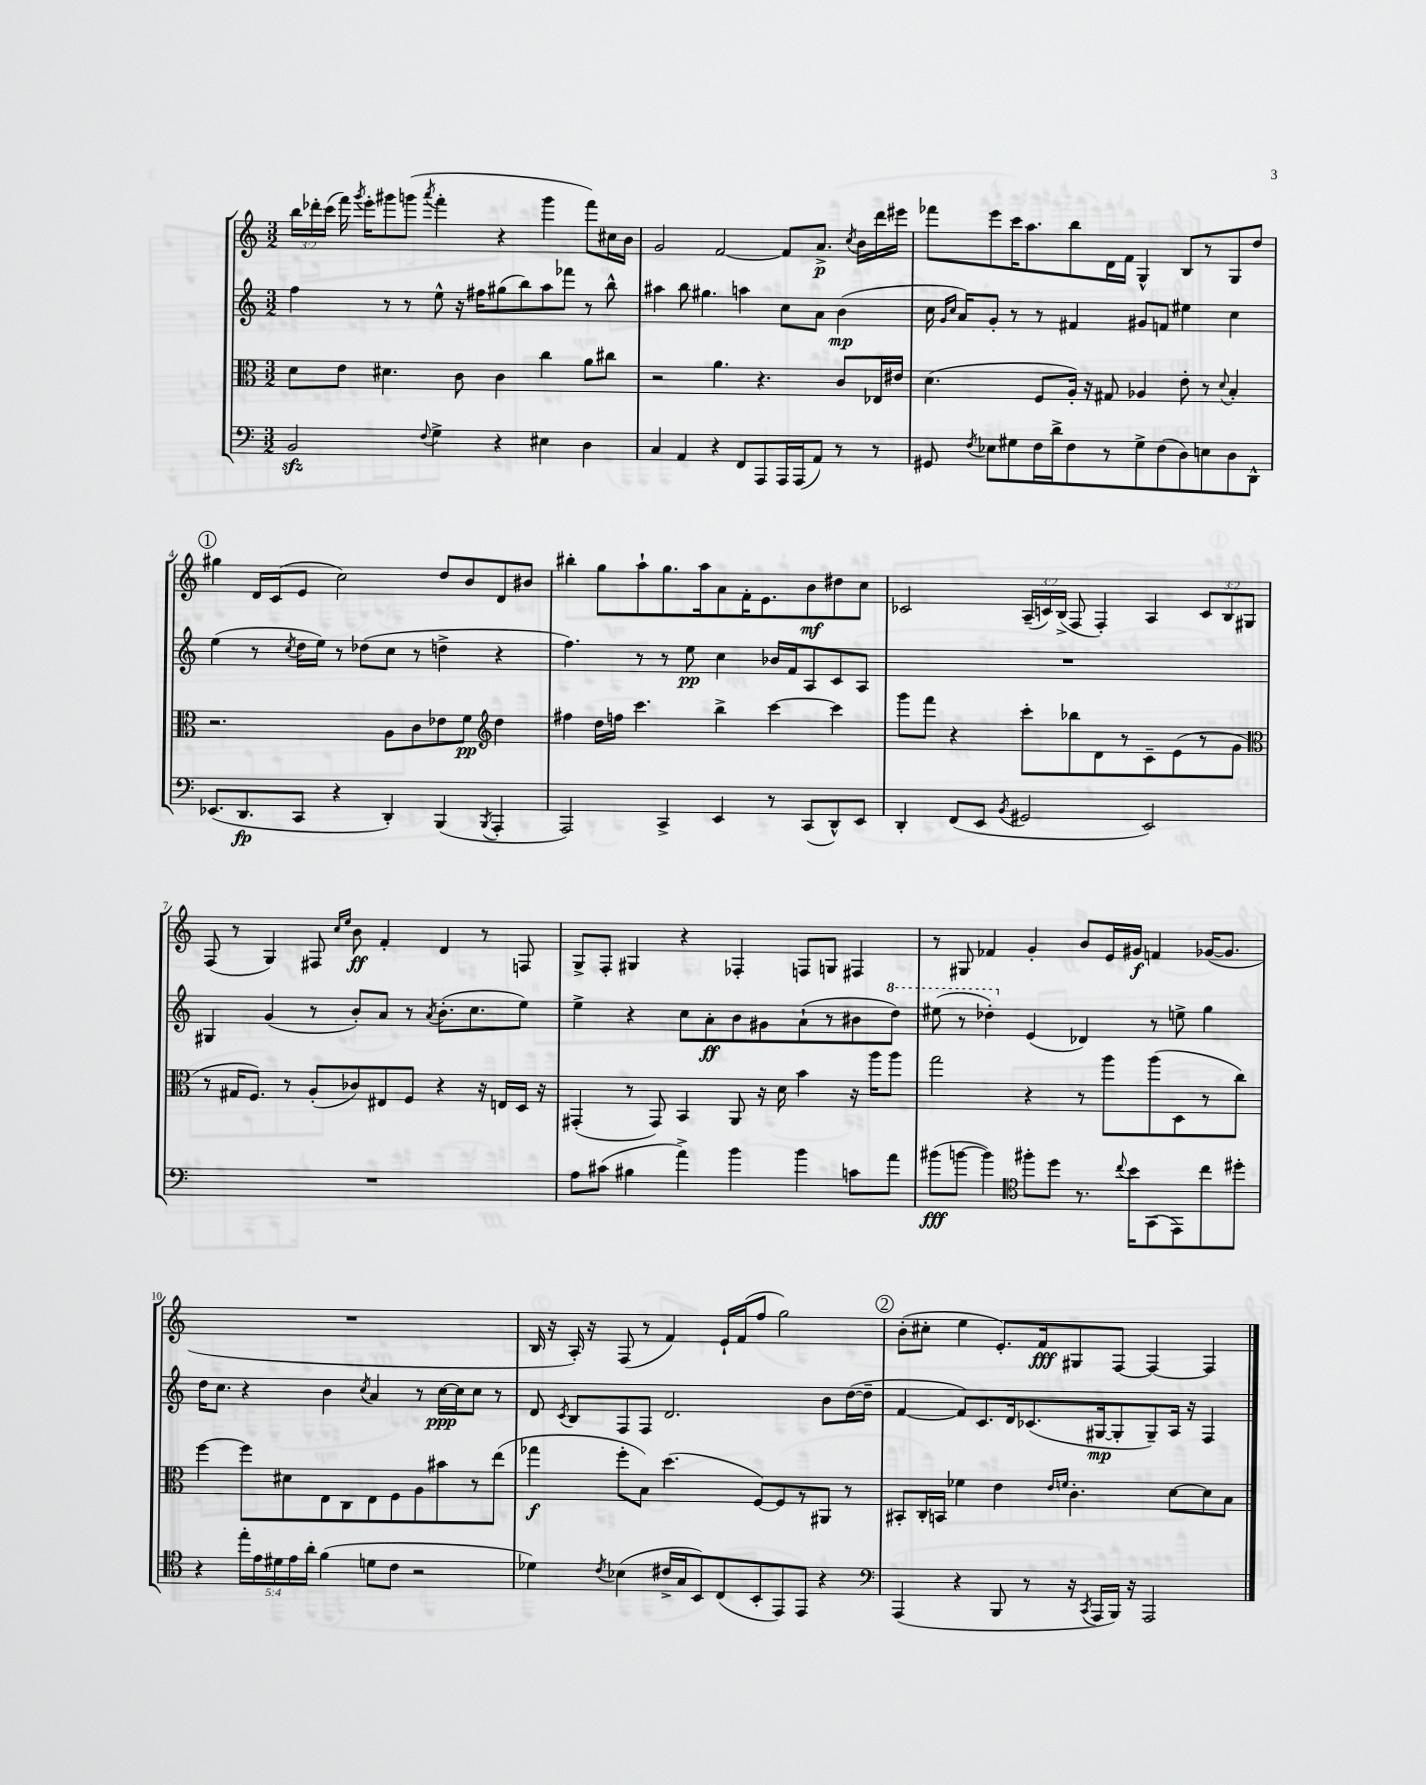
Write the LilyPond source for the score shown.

<<
\new StaffGroup <<
\new Staff = "s0" {
    \clef treble \key c \major \numericTimeSignature \time 3/2 \override Staff.TupletNumber.text = #tuplet-number::calc-fraction-text
    \autoBeamOff \tuplet 3/2 { b''16[ des'''16-. c'''16]( } f'''16) \acciaccatura { g'''8 } e'''16[-. gis'''8 g'''8]( \acciaccatura { a'''8 } f'''4-. r4 g'''4 f'''8[) cis''16 b'16] |
    g'2 f'2~ f'8[ a'8.]->\p \acciaccatura { c''8 } b'16[ d'''16 eis'''16] |
    fes'''8[ e'''8 c'''16 a''8. b''8 d'16 f'16] g4-^ b8[ r8 g8 d''8] |
    \mark \markup { \circle "1" } gis''4 d'16[ c'16( e'8] c''2) d''8[ b'8 d'8 bis'8] |
    bis''4-. g''8[ a''8-! g''8. a''16 a'8 f'16-. e'8. b'8\mf dis''8 c''8] |
    ces'2 \tuplet 3/2 { a16[--( c'16) b16]->( } f8 f4-.) a4 \tuplet 3/2 { c'8[ b8 gis8] } |
    f8( r8 g4) fis8 \grace { c''16[ e''16] } b'8\ff f'4-. d'4 r8 f8 |
    g8[-> f8]-. gis4 r4 fes4-. f8[ g8] fis4 |
    r8 gis8 fes'4 g'4-. b'8[ e'16 gis'16]\f f'4 ges'16[~( ges'8.] |
    R1. |
    b16 r16 a16-.) r16 f8( r8 f'4) e'16[-! f'16( f''8] g''2) |
    \mark \markup { \circle "2" } b'8[-.( cis''8]-. e''4 e'8.[-.) f'16\fff gis8 f8]~ f4~ f4 \bar "|." |
}
\new Staff = "s1" {
    \clef treble \key c \major \numericTimeSignature \time 3/2
    \autoBeamOff f''4 r8 r8 e''8-^ r16 fis''16[ gis''8( b''8) a''8 fes'''8] r8 b''8-^ |
    ais''4 b''8 gis''4. a''4 c''8[ a'8] b'4\mp( |
    c''16 \grace { g'16[ c''16] } a'16[) g'8]-. r8 r8 fis'4 gis'8[ f'8] eis''4 c''4 |
    \mark \markup { \circle "1" } e''4( r8 \acciaccatura { c''8 } d''16[ e''16]) r8 des''8[( c''8] r8 d''4-> r4 |
    f''4.) r8 r8 e''8\pp c''4 bes'16[ f'16 a8 c'8 a8] |
    R1. |
    gis4 g'4( r8 b'8[-.) a'8] r8 \acciaccatura { a'8 } b'8.[-.( c''8. e''8]) |
    e''4-> r4 c''8[ a'8-.\ff b'8 gis'8 a'8-!( r8 bis'8 \ottava #1 d'''8]) |
    eis'''8( r8 des'''4-.) \ottava #0 e'4( des'4) r8 e''!8-> g''4 |
    d''16[ c''8.] r4 b'4 \acciaccatura { c''8 } a'4 r8 c''16[~\ppp c''16 c''8] r8 |
    d'8 \acciaccatura { c'8 } b8[ f8 f8] d'2. b'8[ d''16~( d''16]-- |
    \mark \markup { \circle "2" } f'4~ f'8[) c'8. d'16 ces'8.( gis16~\mp gis8-. gis8--) a16] r16 f4 \bar "|." |
}
\new Staff = "s2" {
    \clef alto \key c \major \numericTimeSignature \time 3/2
    \autoBeamOff d'8[ e'8] dis'4. c'8 c'4 c''4 a'8[ cis''8] |
    r2 a'4. r4. c'8[ ees16 eis'16] |
    d'4.( f8[ a16]-.) r16 gis8 aes4 e'8-. r8 \appoggiatura { d'8 } b4-. |
    \mark \markup { \circle "1" } r2. a8[ c'8 ees'8 f'8]\pp \clef treble d''4 |
    fis''4 d''16[ f''16] c'''4. b''4-> c'''4~ c'''4 |
    g'''8[ f'''8] r4 c'''8[-. bes''8 d'8 r8 c'8-- e'8( r8 g'8] |
    \clef alto r8 gis16[ f8.]) r8 a8[-.( ces'8) eis8 f8] r4 r16 e16[ d16] r16 |
    gis,4-.( r8 gis,8) b,4 a,8 r16 d'16 b'4 r16 a''16[ a''8] |
    g''2 r4 r8 a''8[ a''8( d8 r8 c''8]) |
    f''4~ f''8[ dis'8 e8 c8 e8 f8 a8 bis'8 r8 e''8]( |
    ges''4\f f''8[-. b8]) d''4.( f8[~) f8 r8 ais,8] r8 |
    \mark \markup { \circle "2" } bis,8[-. c16-. b,16] fes'4 e'4 \grace { e'16[ f'16] } c'4.-. d'8[~ d'8 b8] \bar "|." |
}
\new Staff = "s3" {
    \clef bass \key c \major \numericTimeSignature \time 3/2 \override Staff.TupletNumber.text = #tuplet-number::calc-fraction-text
    \autoBeamOff b,2\sfz \appoggiatura { f8 } g4-> r4 eis4 d4 |
    c4 a,4 r4 f,8[ a,,8 a,,16 a,,16( a,8]) r8 r8 |
    gis,8 \acciaccatura { f8 } ees8[ gis8 f16 d'16-> f8 r8 gis8-> f8( d8) e8 d8 d,8]-^ |
    \mark \markup { \circle "1" } ees,8.[( d,8.\fp c,8] r4 d,4-.) b,,4( \acciaccatura { b,,8 } a,,4-. |
    a,,2) c,4-> e,4 r8 c,8[( d,8-^) e,8] |
    d,4-. f,8[( e,8] \acciaccatura { b,8 } gis,2 e,2) |
    R1. |
    a8[ cis'8]( bis4 a'4->) b'4 b'4 c'8[ a'8] |
    bis'8[\fff( b'8]~ b'4) \clef tenor fis''8[-. d''8] r8. \appoggiatura { c''8 } b'16[ g,8( e,8) c''8 dis''8]-. |
    r4 \tuplet 5/4 { e''16[-. e'16 dis'16 e'16 a'16]-. } f'4( d'8[ c'8] r2 |
    des'4) \acciaccatura { c'8 } bes4( cis'16[-> g16 b,8) c8( b,8-. e,8) e,8] r4 |
    \mark \markup { \circle "2" } \clef bass a,,4( r4 b,,8 r8 r16 \acciaccatura { c,8 } a,,16[ b,,16]) r16 a,,2 \bar "|." |
}
>>
>>
